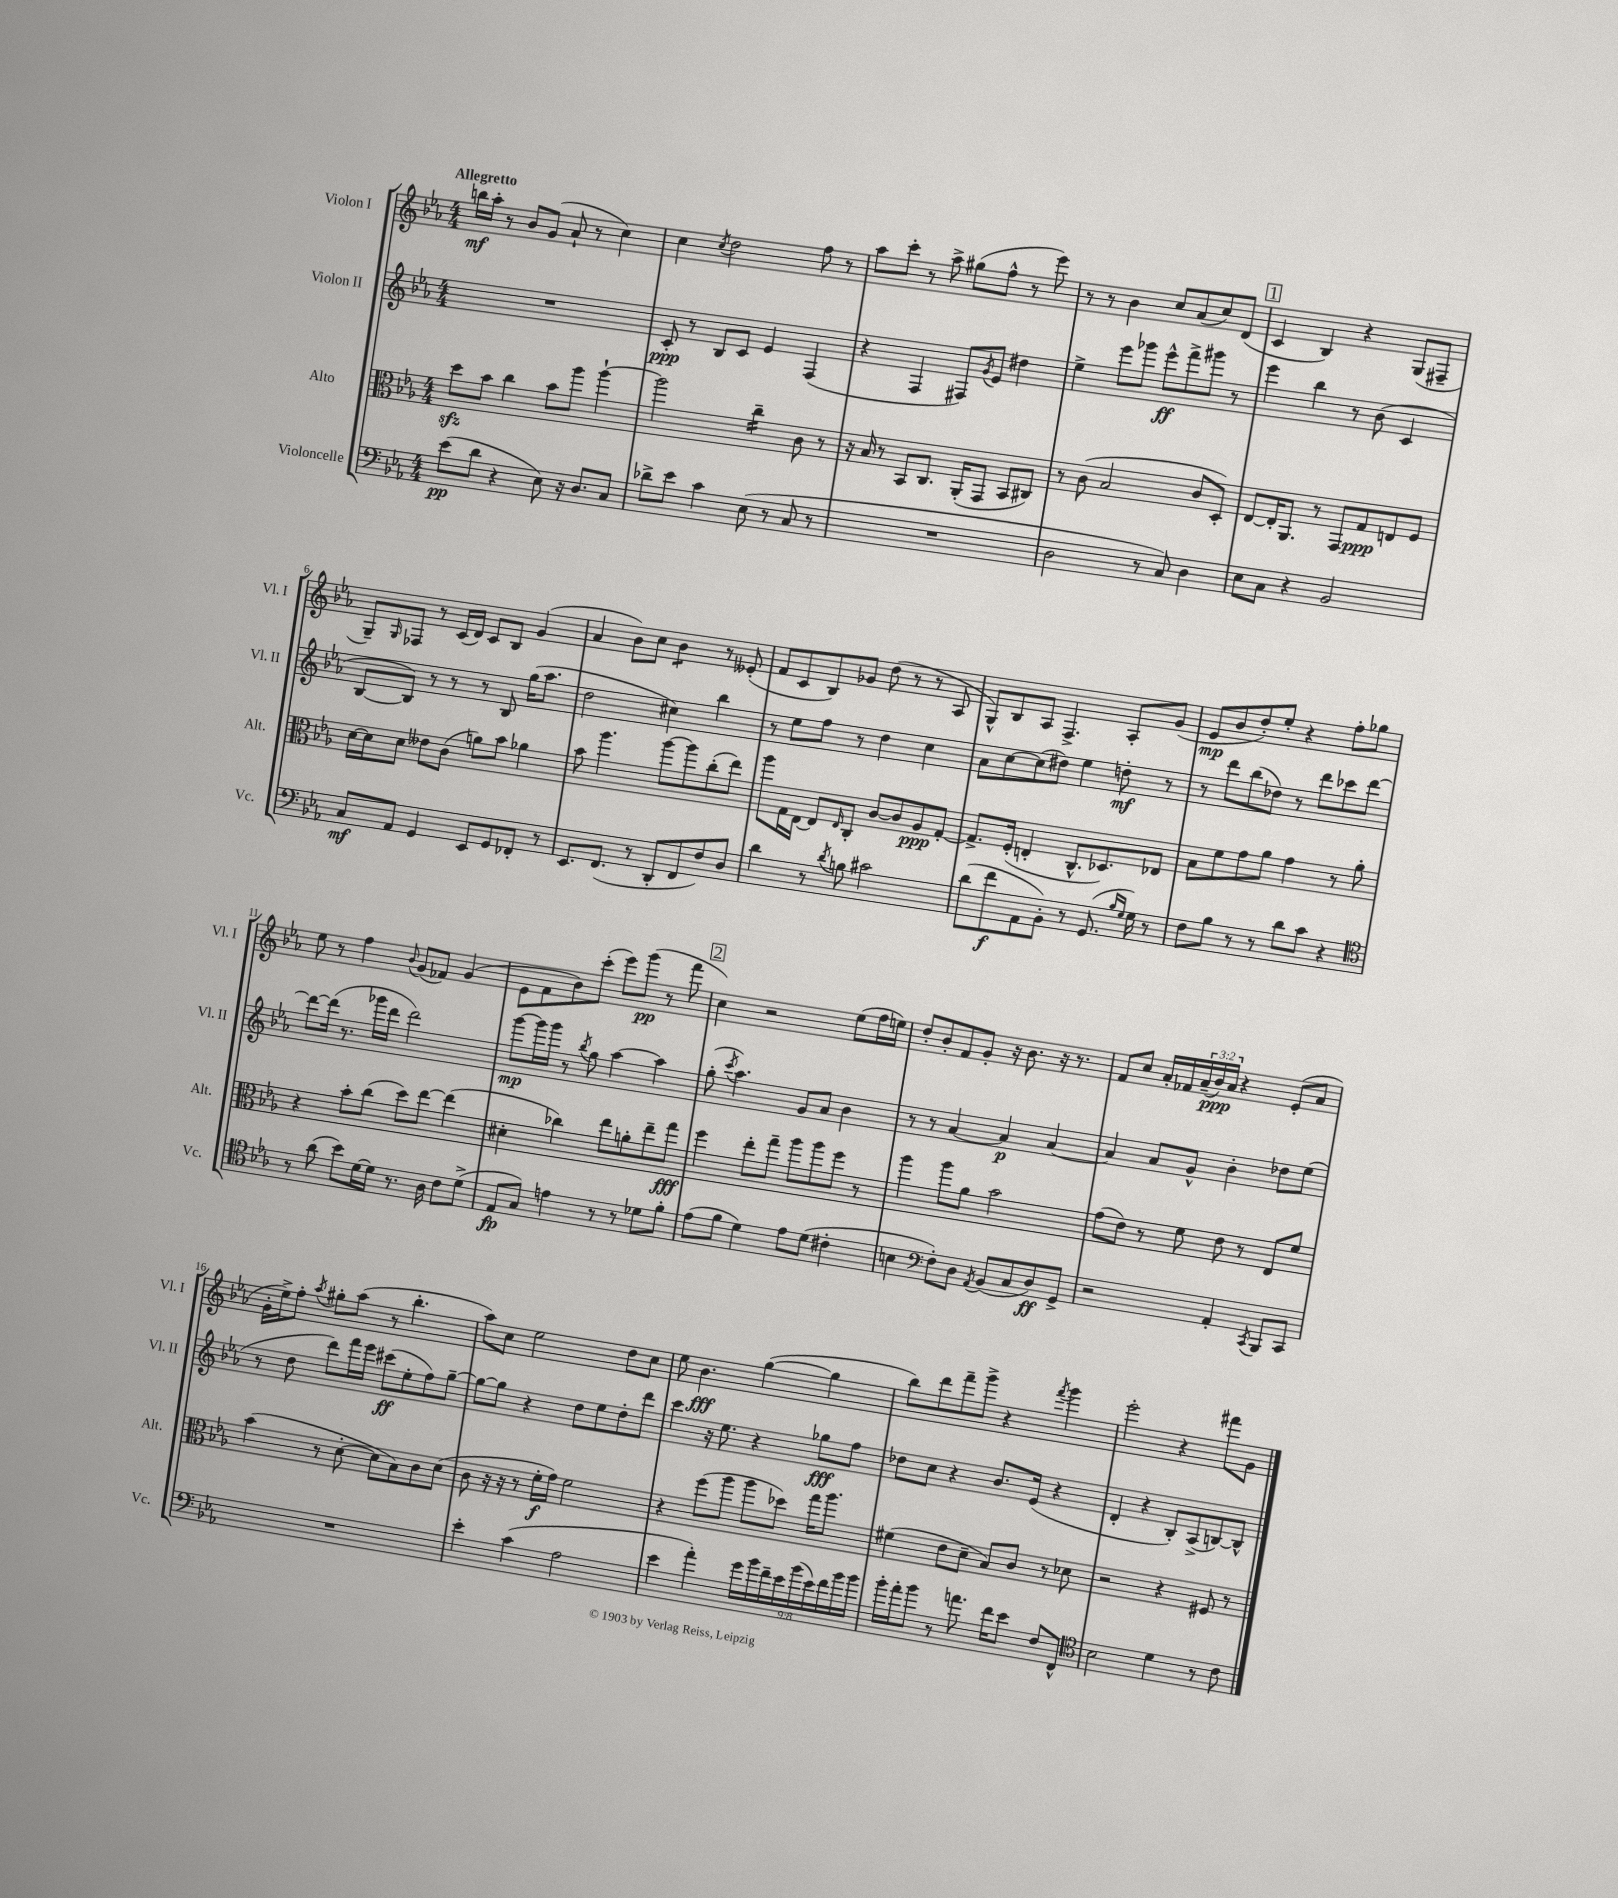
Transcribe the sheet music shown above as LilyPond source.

<<
\new StaffGroup <<
\new Staff = "s0" \with { instrumentName = "Violon I" shortInstrumentName = "Vl. I" } {
    \clef treble \key ees \major \numericTimeSignature \time 4/4 \override Staff.TupletNumber.text = #tuplet-number::calc-fraction-text \tempo "Allegretto"
    b''16\mf aes''16-. r8 bes'8 g'8( aes'8-! r8 c''4) |
    c''4 \acciaccatura { c''8 } d''2 f''8 r8 |
    aes''8 c'''8-. r8 aes''8-> gis''8( f''8-^ r8 ees'''8) |
    r8 r8 bes'4 c''8 aes'8( c''8) d'8( |
    \mark \markup { \box "1" } c'4 bes4) r4 g8( fis8-- |
    g8--) \grace { g16 } fes8 r8 c'16( d'16) c'8 bes8 g'4( |
    aes'4 bes'8) c''8 bes'4:8 r8 eeses'8-.( |
    f'8 c'8 bes8) ges'8 d''8( r8 r8 aes8 |
    g8-^) bes8 aes8 f4.-> aes8-. g'8( |
    ees'8\mp bes'8 d''8-.) ees''8-. r4 f''8-. ges''8 |
    ees''8 r8 f''4 \appoggiatura { bes'8 } g'8( fes'8) g'4( |
    ees'8 f'8 bes'8) c'''8-.( ees'''8) g'''8\pp( r8 f'''8 |
    \mark \markup { \box "2" } c''4) r2 ees''8( f''16 e''16) |
    d''8-. bes'8-. f'8 g'8-. r16 bes'8. r16 r8. |
    f'8 c''8 aes'16-. fes'16 \tuplet 3/2 { aes'16--( bes'16\ppp) aes'16 } r4 ees'8-.( aes'8 |
    g'16-. ees''16->) f''8-. \acciaccatura { aes''8 } gis''8-. aes''8( r8 bes''4.-. |
    aes''8) c''8 ees''2 d''8 c''8 |
    ees''8 bes'4.\fff g''4~( g''4 |
    bes''8) d'''8 f'''8-- g'''8-> r4 \acciaccatura { f'''8 } g'''4 |
    ees'''2-. r4 fis'''8 g'8 \bar "|." |
}
\new Staff = "s1" \with { instrumentName = "Violon II" shortInstrumentName = "Vl. II" } {
    \clef treble \key ees \major \numericTimeSignature \time 4/4
    R1 |
    c'8-.\ppp r8 bes8 c'8 ees'4 f4( |
    r4 f4 fis8) \acciaccatura { g'8 } ees'8 dis''4 |
    ees''4-> ees'''8 ges'''8 ees'''8-^\ff f'''8-> gis'''8 r8 |
    \mark \markup { \box "1" } ees'''4 bes''4 r8 bes'8( c'4 |
    bes8~ bes8) r8 r8 r8 bes8 g''16( aes''8. |
    d''2 cis''4) bes''4 |
    r8 ees''8 f''8 r8 d''4 c''4 |
    aes'8 c''8~ c''8( dis''8) ees''4 d''8-.\mf r8 |
    r8 d'''8 bes''8( des''8) r8 d'''8 ces'''8 d'''8~ |
    d'''8~ d'''16( r8. ges'''16 d'''16 d'''2) |
    g'''8~\mp g'''16 g'''16 r8 \acciaccatura { bes''8 } g''8 aes''4~ aes''4 |
    \mark \markup { \box "2" } g''8-.( \acciaccatura { c'''8 } aes''4.) g'8 aes'8 bes'4 |
    r8 r8 aes'4~ aes'4\p aes'4~ |
    aes'4 aes'8 g'8-^ bes'4-. des''8 ees''8( |
    r8 d''8 d'''8) f'''16 ees'''16 cis'''8\ff( ees''8-. f''8) g''8~-- |
    g''8~ g''8 r4 d''8 ees''8 d''8-. d'''8 |
    c'''4 r16 ees''8. r4 ges''8\fff f''8 |
    des''8 c''8 r4 bes'8. ees'16( r4 |
    d'4-. r4 bes8-.) aes8->( b8~) b8-^ \bar "|." |
}
\new Staff = "s2" \with { instrumentName = "Alto" shortInstrumentName = "Alt." } {
    \clef alto \key ees \major \numericTimeSignature \time 4/4
    d''8\sfz bes'8 c''4 bes'8 aes''8 aes''4~-! |
    aes''2 c''4:16-- c'8 r8 |
    r16 bes16 r8 bes,8 c8. aes,16-.( g,8 bes,8 cis8) |
    r8 c'8( bes2 c'8 d8-.) |
    \mark \markup { \box "1" } ees8~ ees16-. aes,8. r8 g,8 g8\ppp e8 f8 |
    d'16~ d'16 d'8 eeses'8 c'8( a'8) bes'8 aes'4 |
    bes'8 aes''4. aes''8~ aes''8 c''8-.( ees''8) |
    aes''8 g16 ees16~ ees8 \grace { ees16 } c8-. c'8~ c'8 aes8\ppp g8~-. |
    g8.-> f16-.( e4-. c8.-^ des8.) ees8 |
    bes8 f'8 g'8 aes'8 g'4 r8 aes'8-. |
    r4 bes'8-. c''8( d''8) ees''8~ ees''4( |
    dis'4-. ces''4) ees''8 a'8-. ees''8-- g''8\fff |
    \mark \markup { \box "2" } f''4 ees''8-. g''8-- aes''8 aes''8 f''8 r8 |
    aes''4 aes''8 aes'8 bes'2 |
    g'8( ees'8) r8 f'8 ees'8 r8 ees8 f'8 |
    bes'4( r8 d'8~-. d'8 bes8) c'8 d'8( |
    c'8 r16 r16 r8 f'16-.\f g'16) f'2 |
    r4 f''8( aes''8 aes''8 des''8) g''16 aes''8. |
    fis'4( ees'8 d'8-- bes8) c'8 r8 des'8 |
    r2 r4 fis8 r8 \bar "|." |
}
\new Staff = "s3" \with { instrumentName = "Violoncelle" shortInstrumentName = "Vc." } {
    \clef bass \key ees \major \numericTimeSignature \time 4/4 \override Staff.TupletNumber.text = #tuplet-number::calc-fraction-text
    ees'8\pp( d'8 r4 ees8) r16 d8. c8 |
    des'8-> ees'8 c'4 ees8( r8 c8 r8 |
    R1 |
    d2 r8 c8) d4 |
    \mark \markup { \box "1" } ees8 c8 r4 bes,2 |
    c8\mf aes,8 g,4 ees,8 g,8 fes,8-. r8 |
    ees,8. f,8.( r8 d,8-. f,8 f8) d8 |
    d'4 r8 \acciaccatura { d'8 } b8 cis'2 |
    d'8( f'8\f aes,8 bes,8-.) r8 g,8.( \grace { bes16 g16 } g16) r8 |
    f8 bes8 r8 r8 d'8 c'8 r4 |
    \clef tenor r8 aes'8( bes'8) d'16~ d'16 r8. aes16 c'8 d'8->( |
    ees8\fp g8) e'4 r8 r8 des'8 f'8-. |
    \mark \markup { \box "2" } ees'8( f'8 d'4) ees'8 d'8( cis'4-. |
    b4 \clef bass f8-.) d8 \acciaccatura { aes,8 } bes,8( c8 d8\ff) g,8-> |
    r2 aes,4-. \acciaccatura { c,8 } bes,,8 c,8 |
    R1 |
    ees'4-. c'4( aes2 |
    ees'4 aes'4-.) \tuplet 9/8 { g'16 bes'16 f'16-- ees'16 bes'16( ees'16) f'16 bes'16 bes'16 } |
    bes'16-. aes'16-. bes'8 r8 a'8. f'16 ees'8 f8 f,8-^ |
    \clef tenor bes2 d'4 r8 c'8 \bar "|." |
}
>>
>>
